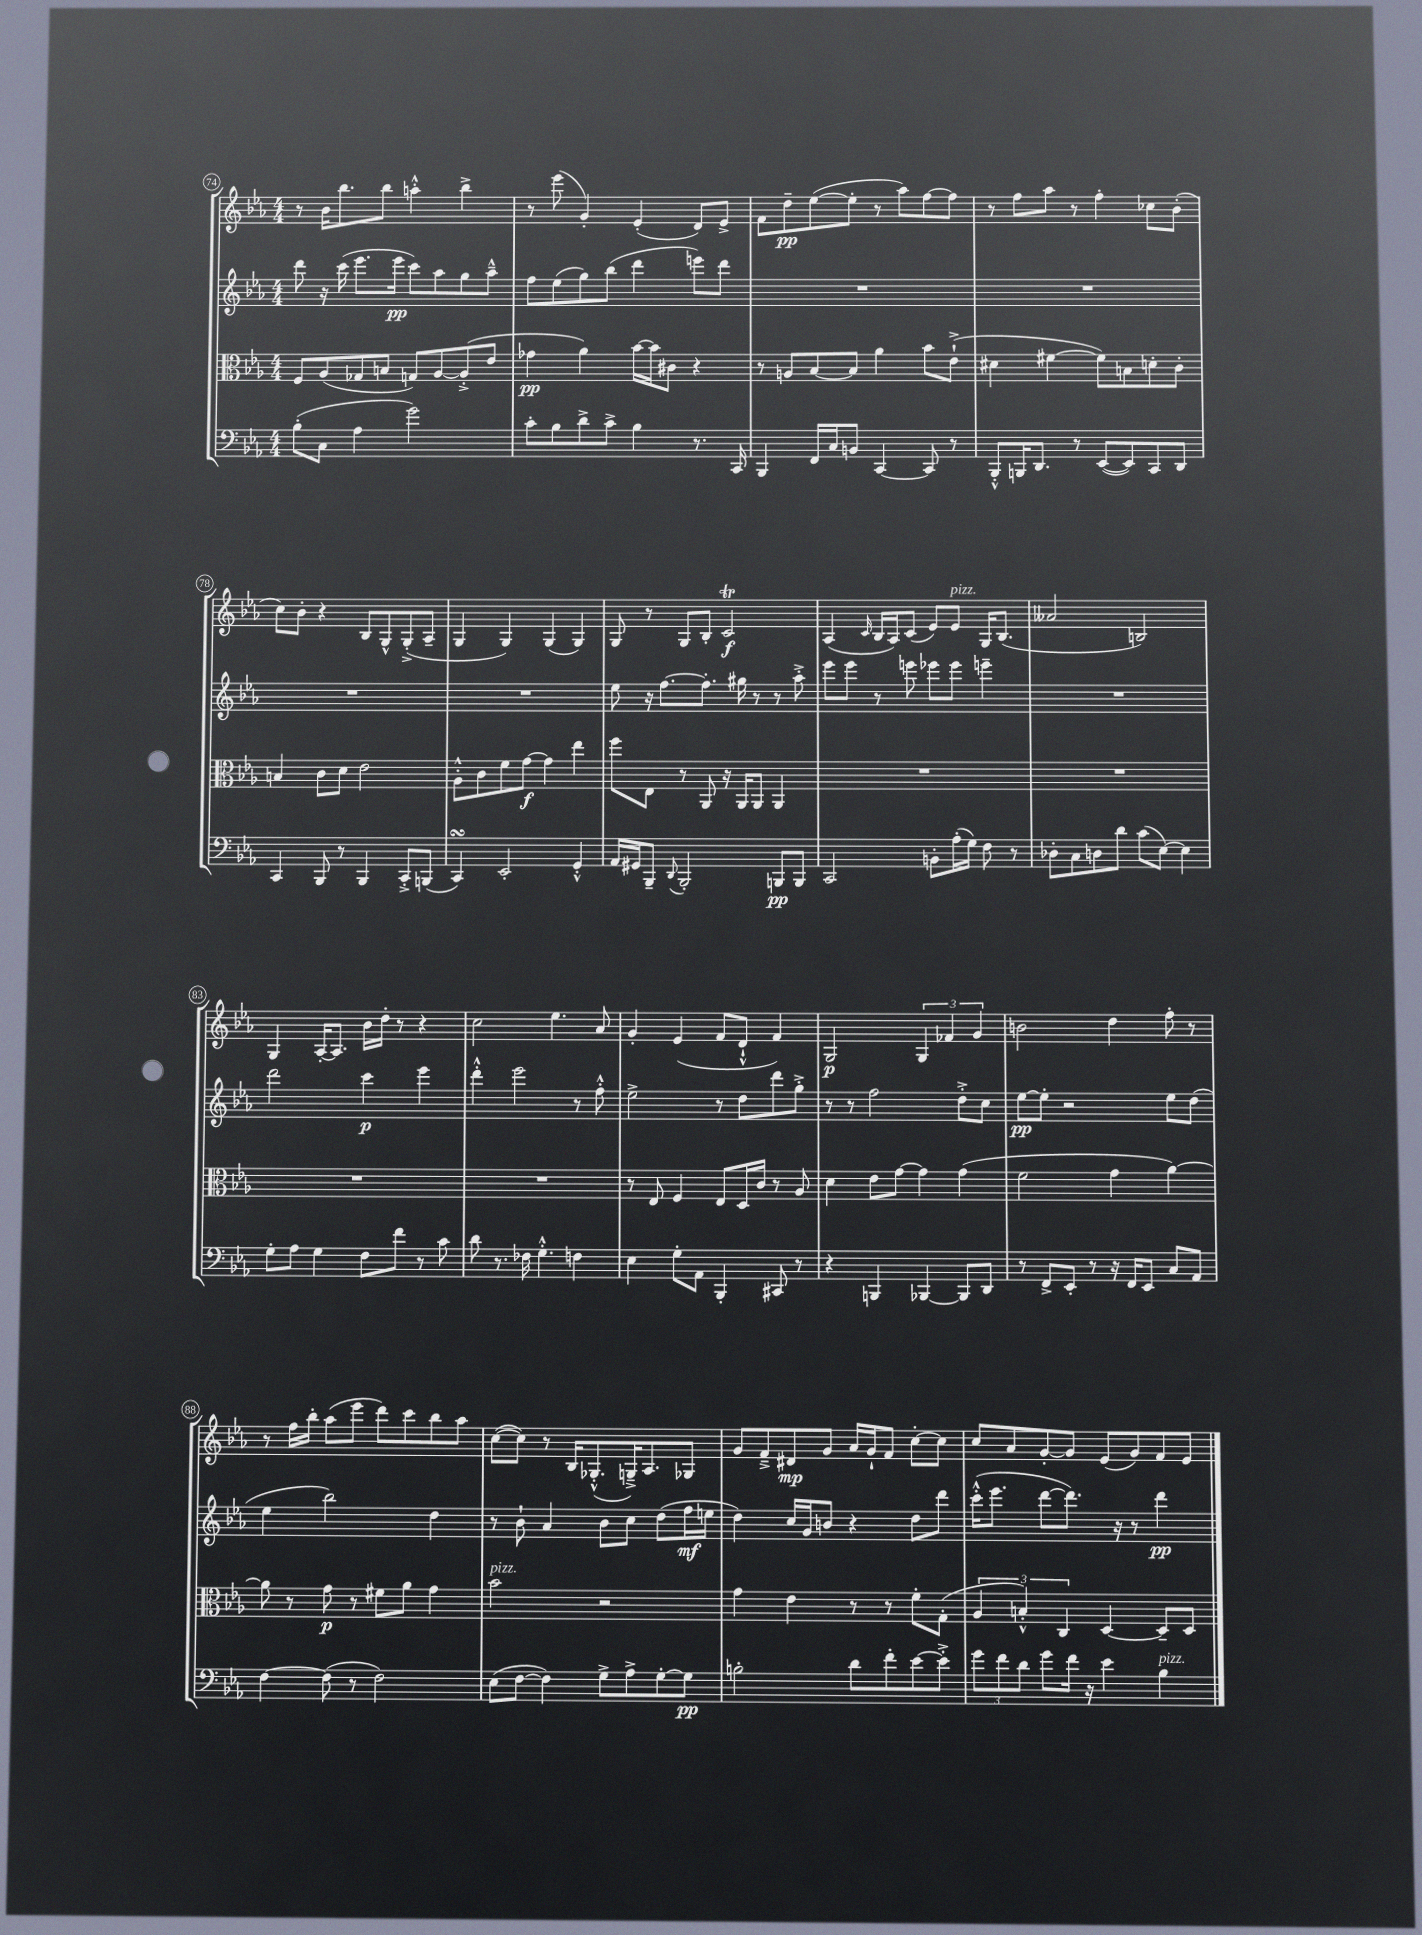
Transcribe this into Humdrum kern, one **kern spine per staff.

**kern	**kern	**kern	**kern
*staff4	*staff3	*staff2	*staff1
*clefF4	*clefC3	*clefG2	*clefG2
*k[b-e-a-]	*k[b-e-a-]	*k[b-e-a-]	*k[b-e-a-]
*M4/4	*M4/4	*M4/4	*M4/4
(8B-'	8F	8ddd	8r
8C	(8A-	16r	16b-
.	.	(16ccc	8.bb-
4A-	8G-	8.eee-	.
.	8B	.	8bb-
.	.	16eee-	.
2g)	8G)	8ccc)	4aa'^^
.	[8A-	8aa-	.
.	(8A-'^]	8gg	4bb-^
.	8e-	8aa-~^^	.
=	=	=	=
8c'	4g-	8ff	8r
8B-	.	(8ee-	(8eee-
8d^	4a-)	8gg)	4g')
8c^	.	(8bb-	.
4B-	[16b-	4ddd	(4e-'
.	16b-]	.	.
.	8c#	.	.
8.r	4r	8eee)	8d)
.	.	8ddd	8e-^
16CC	.	.	.
=	=	=	=
4BBB-	8r	1r	8f
.	8A	.	8dd~
16FF	[8B-	.	([8ee-
16C	.	.	.
8BB	8B-]	.	8ee-']
[4CC	4a-	.	8r
.	.	.	8aa-)
8CC]	8b-	.	[8ff
8r	(8e-`^	.	8ff]
=	=	=	=
8BBB-'^^	4d#	1r	8r
16BBB	.	.	8ff
8.DD	.	.	.
.	[4f#	.	8aa-
8r	.	.	8r
([8EE-	8f#])	.	4ff'
8EE-])	8B	.	.
8CC	8d'	.	8cc-
8DD	8c'	.	(8b-'
=	=	=	=
4CC	4B	1r	8cc)
.	.	.	8b-'
8BBB-	8c	.	4r
8r	8d	.	.
4BBB-	2e-	.	8B-
.	.	.	8G^^
8CC'^	.	.	(8G'^
(8BBB	.	.	8A-~
=	=	=	=
4CC)	8A-'^^	1r	4G
.	8c	.	.
2EE-'	8f	.	4G)
.	[8g	.	.
.	4g]	.	(4G
4GG'^^	4ee-	.	4G)
=	=	=	=
16AA-	8ff	8ee-	8G
16GG#	.	.	.
8BBB-~	8E-	16r	8r
.	.	[8.ff	.
8qqDD	.	.	.
2BBB-'	8r	.	8G
.	8AA-	8.ff']	8B-'
.	16r	.	2c
.	16AA-	16gg#	.
.	8AA-	8r	.
8BBB	4AA-	8r	.
8BBB	.	8aa-'^	.
=	=	=	=
2CC	1r	8eee-	(4A-
.	.	8eee-	.
.	.	.	16qqc
.	.	8r	16B-
.	.	.	16A-)
.	.	8eee	(8c
8BB'	.	8eee-	8e-)
(16A-'	.	8eee-	8e-
16G)	.	.	.
8F	.	4eee~	16G
.	.	.	(8.B-
8r	.	.	.
=	=	=	=
8D-'	1r	1r	2a--
8C	.	.	.
8D	.	.	.
8d	.	.	.
(8c	.	.	2B)
[8E-)	.	.	.
4E-]	.	.	.
=	=	=	=
8G'	1r	2ddd	4G
8A-	.	.	.
4G	.	.	[16A-'
.	.	.	8.A-]
8F	.	4ccc	16b-
.	.	.	16dd'
8f	.	.	8r
8r	.	4eee-	4r
8c	.	.	.
=	=	=	=
8d	1r	4ddd'^^	2cc
8.r	.	.	.
.	.	2eee-	.
16F-	.	.	.
4.G'^^	.	.	.
.	.	.	4.ee-
4F	.	8r	.
.	.	8ff'^^	8a-
=	=	=	=
4E-	8r	2ee-^	4g'
.	8E-	.	.
8G'	4F	.	(4e-
8AA-	.	.	.
4BBB-'	8E-	8r	8f
.	16D	8dd	8d`^^
.	16c	.	.
8CC#	8r	8ddd	4f)
8r	8A-	8gg'^	.
=	=	=	=
4r	4d	8r	2G
.	.	8r	.
4BBB	8e-	2ff	.
.	[8g	.	.
[4BBB-	4g]	.	6G
.	.	.	6f-
8BBB-]	(4g	8dd'^	.
.	.	.	6g
8DD	.	8cc	.
=	=	=	=
8r	2f	[8ee-	2b
8FF^	.	8ee-']	.
8EE-'	.	2r	.
8r	.	.	.
16r	4g	.	4dd
16FF	.	.	.
8EE-	.	.	.
8C	[4a-)	8ee-	8ff'
8AA-	.	(8dd	8r
=	=	=	=
[4F	8a-]	4ee-	8r
.	8r	.	16ff
.	.	.	16bb-'
(8F]	8g	2bb-)	(8aa-
8r	8r	.	8eee-
2F)	8f#	.	8ddd)
.	8a-	.	8ccc
.	4g	4dd	8bb-
.	.	.	8aa-
=	=	=	=
(8E-	2b-	8r	([8cc
[8F	.	8b-`	8cc])
4F])	.	4a-	8r
.	.	.	16B-
.	.	.	(8.G-'^^
8G^	2r	8b-	.
8A-^	.	8cc	16G~^)
.	.	.	8.A-
[8G'	.	(8dd	.
8G]	.	16ff	8G-
.	.	16ee	.
=	=	=	=
2B'	4g	4dd)	8g
.	.	.	8f~^
.	4e-	16cc	8d#
.	.	16g	.
.	.	8b	8g
8d	8r	4r	16a-
.	.	.	16g`
8f'	8r	.	8f
[8e-	8f'	8dd	[8cc'
8e-'^]	(8G'	8ddd	8cc]
=	=	=	=
12g	6A-	(16ccc'^^	8cc
.	.	8.eee-	.
12f	.	.	.
.	.	.	8a-
12d	6B'^^)	.	.
8g	.	[8ddd	[8g'
.	6C	.	.
16f	.	8.ddd])	8g]
16r	.	.	.
4e-	[4D	.	(8e-
.	.	16r	.
.	.	8r	8g)
4B-	8D~]	4ddd	8f
.	8D	.	8e-
==	==	==	==
*-	*-	*-	*-
